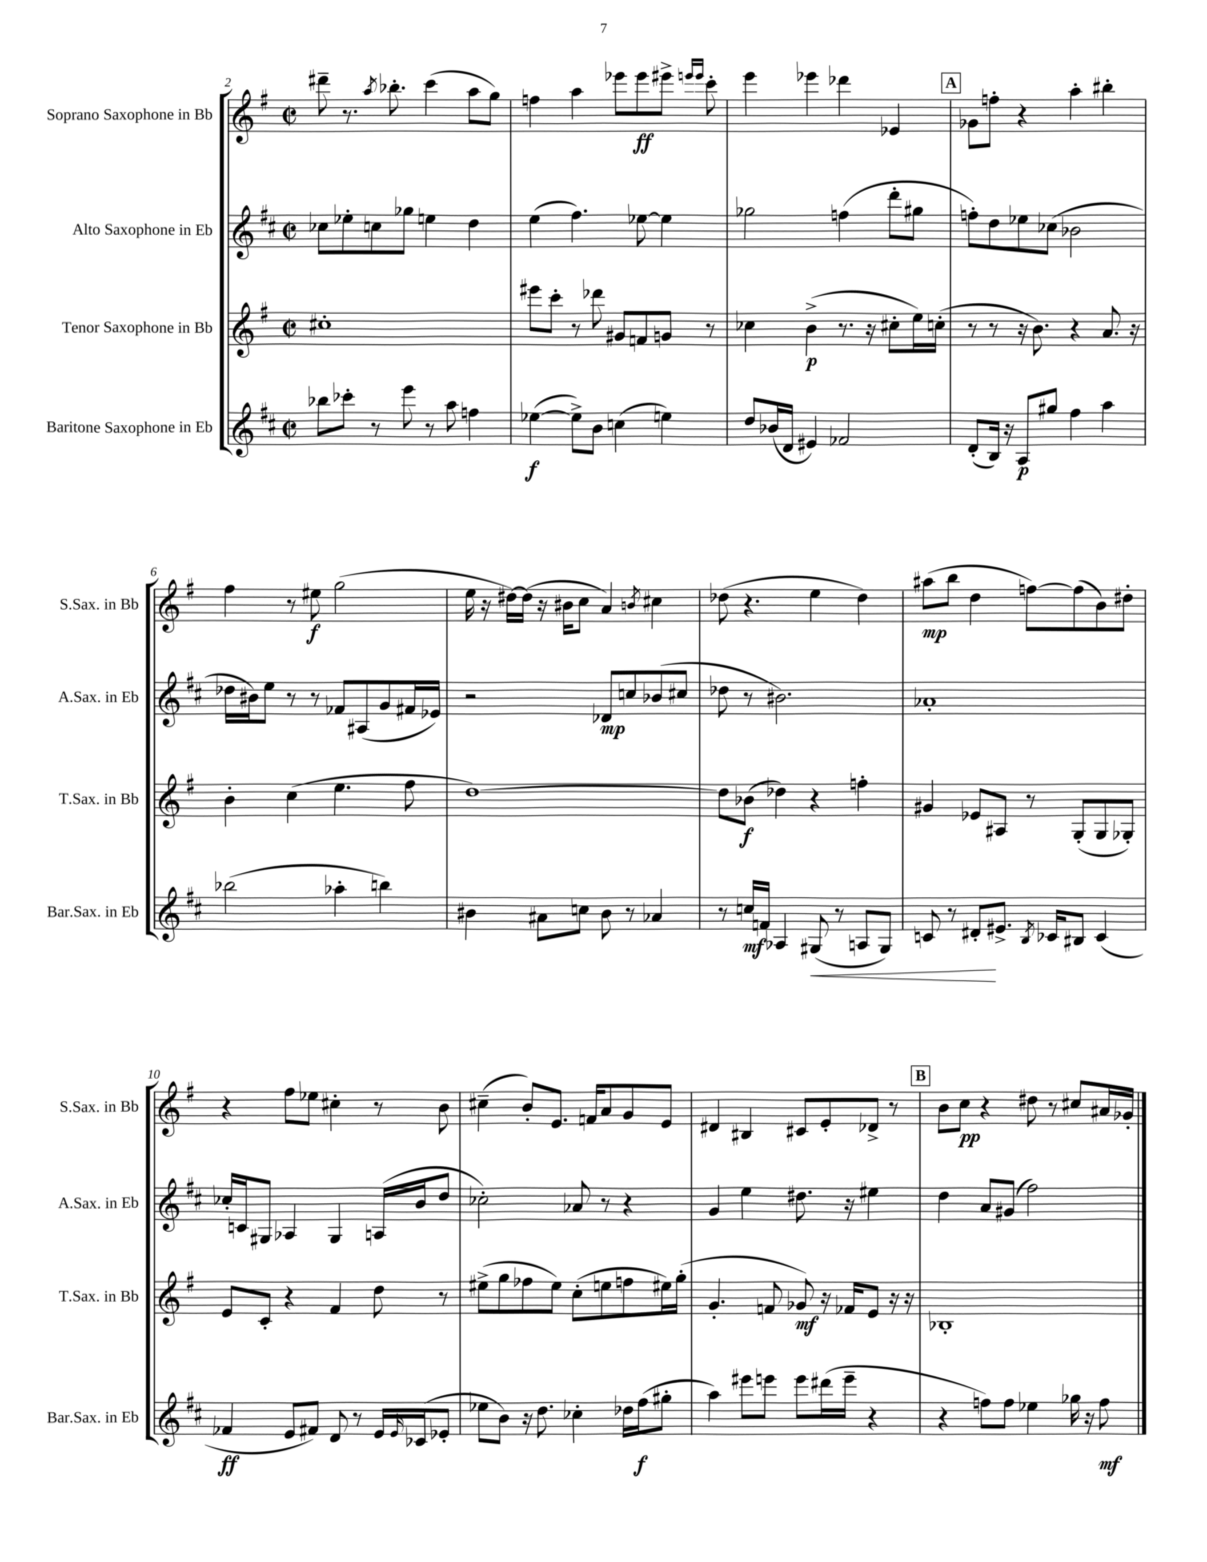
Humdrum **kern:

**kern	**dynam	**kern	**dynam	**kern	**dynam	**kern	**dynam
*part4	*part4	*part3	*part3	*part2	*part2	*part1	*part1
*staff4	*staff4	*staff3	*staff3	*staff2	*staff2	*staff1	*staff1
*I"Baritone Saxophone in Eb	*	*I"Tenor Saxophone in Bb	*	*I"Alto Saxophone in Eb	*	*I"Soprano Saxophone in Bb	*
*I'Bar.Sax. in Eb	*	*I'T.Sax. in Bb	*	*I'A.Sax. in Eb	*	*I'S.Sax. in Bb	*
*clefG2	*	*clefG2	*	*clefG2	*	*clefG2	*
*k[f#c#]	*	*k[f#]	*	*k[f#c#]	*	*k[f#]	*
*M2/2	*	*M2/2	*	*M2/2	*	*M2/2	*
*met(c|)	*	*met(c|)	*	*met(c|)	*	*met(c|)	*
=2	=2	=2	=2	=2	=2	=2	=2
8bb-X\L	.	1cc#X'	.	8cc-X\L	.	8ddd#X~\	.
8ccc-X'\J	.	.	.	8ee-X'\	.	8.r	.
8r	.	.	.	8ccn\	.	.	.
.	.	.	.	.	.	8qaa/	.
.	.	.	.	.	.	8.bb-X'\	.
8eee\	.	.	.	8gg-X\J	.	.	.
8r	.	.	.	4een\	.	(4ccc\	.
8aa\	.	.	.	.	.	.	.
4ffn\	.	.	.	4dd\	.	8aa\L	.
.	.	.	.	.	.	8gg\J)	.
=3	=3	=3	=3	=3	=3	=3	=3
([4ee-X\	f	8eee#X\L	.	(4ee\	.	4ffn\	.
.	.	8ccc'\J	.	.	.	.	.
8ee-^\L])	.	8r	.	4.ff#\)	.	4aa\	.
8b\J	.	8ddd-X\	.	.	.	.	.
(4ccn\	.	8g#X/L	.	.	.	8eee-X\L	.
.	.	8fn/	.	[8ee-X\	.	8eee-\	ff
4een\)	.	8gn/J	.	4ee-\]	.	8eee#X^\J	.
.	.	.	.	.	.	16qqeeen/LL	.
.	.	.	.	.	.	16qqeee/JJ	.
.	.	8r	.	.	.	8ccc'\	.
=4	=4	=4	=4	=4	=4	=4	=4
8dd/L	.	4cc-X\	.	2gg-X\	.	4eee\	.
(16b-X/L	.	.	.	.	.	.	.
16d/JJ	.	.	.	.	.	.	.
4e#X/)	.	(4b^\	p	.	.	4eee-X\	.
2f-X/	.	8.r	.	(4ffn\	.	4ddd-X\	.
.	.	16r	.	.	.	.	.
.	.	8cc#X'\L	.	8ddd'\L	.	4e-X/	.
.	.	16ee\L)	.	8gg#X\J	.	.	.
.	.	(16ccn'\JJ	.	.	.	.	.
!!LO:REH:place=s1:t=A
=5	=5	=5	=5	=5	=5	=5	=5
(8d'/L	.	8r	.	8ffn'\L)	.	8g-X\L	.
16B/Jk)	.	8r	.	8dd\	.	8ffn'\J	.
16r	.	.	.	.	.	.	.
8A/L	p	16r	.	8ee-X\	.	4r	.
.	.	8.b\)	.	.	.	.	.
8gg#X/J	.	.	.	(8cc-X\J	.	.	.
4ff#\	.	4r	.	2b-X\	.	4aa'\	.
4aa\	.	8.a/	.	.	.	4bb#X'\	.
.	.	16r	.	.	.	.	.
!!LO:LB:g=z
=6	=6	=6	=6	=6	=6	=6	=6
(2bb-X\	.	4b'\	.	16dd-X\LL	.	4ff#\	.
.	.	.	.	16b#X\J)	.	.	.
.	.	.	.	8ee\J	.	.	.
.	.	(4cc\	.	8r	.	8r	.
.	.	.	.	8r	.	8ee#X\	f
4aa-X'\	.	4.ee\	.	8f-X/L	.	(2gg\	.
.	.	.	.	(8A#X/	.	.	.
4bbn\)	.	.	.	8g/	.	.	.
.	.	8ff#\	.	16f#X/L	.	.	.
.	.	.	.	16e-X/JJ)	.	.	.
=7	=7	=7	=7	=7	=7	=7	=7
4b#X\	.	[1dd)	.	2r	.	16ee\	.
.	.	.	.	.	.	16r	.
.	.	.	.	.	.	[16dd#X\LL)	.
.	.	.	.	.	.	(16dd#\JJ]	.
8a#X\L	.	.	.	.	.	16r	.
.	.	.	.	.	.	16b#X\KL	.
8ccn\J	.	.	.	.	.	8cc\J	.
8b#\	.	.	.	8d-X/L	mp	4a/)	.
8r	.	.	.	8ccn/	.	.	.
.	.	.	.	.	.	8qbn/	.
4a-X/	.	.	.	(8b-X/	.	4cc#X\	.
.	.	.	.	8cc#X/J	.	.	.
=8	=8	=8	=8	=8	=8	=8	=8
8r	.	8dd\L]	.	8dd-X\	.	(8dd-X\	.
16ccn/LL	mf	(8b-X\J	f	8r	.	4.r	.
16fn/JJ	.	.	.	.	.	.	.
4A-X/	.	4dd-X\)	.	2.b#X\)	.	.	.
!	!LO:HP:b	!	!	!	!	!	!
(8G#X/	<	4r	.	.	.	4ee\	.
8r	.	.	.	.	.	.	.
8An/L	.	4ffn'\	.	.	.	4dd-\)	.
8G#/J)	.	.	.	.	.	.	.
=9	=9	=9	=9	=9	=9	=9	=9
8cn/	.	4g#X/	.	1a-X'	.	(8aa#X\L	mp
8r	.	.	.	.	.	8bb\J	.
8d#X'/L	.	8e-X/L	.	.	.	4dd\	.
8.e#X^/J	[	8A#X/J	.	.	.	.	.
.	.	8r	.	.	.	[8ffn\L)	.
8qB/	.	.	.	.	.	.	.
16c-X/KL	.	.	.	.	.	.	.
8B#X/J	.	(8G'/L	.	.	.	(8ff\]	.
(4c-/	.	8G/	.	.	.	8b\)	.
.	.	8G-X'/J)	.	.	.	8dd#X'\J	.
!!LO:LB:g=z
=10	=10	=10	=10	=10	=10	=10	=10
4f-X/	ff	8e/L	.	16cc-X'/LL	.	4r	.
.	.	.	.	16cn/J	.	.	.
.	.	8c'/J	.	8G#X/J	.	.	.
8e/L	.	4r	.	4A-X/	.	8ff#\L	.
8f#X/J)	.	.	.	.	.	8ee-X\J	.
8d/	.	4f#/	.	4G#/	.	4cc#X'\	.
8r	.	.	.	.	.	.	.
16e/LL	.	8dd\	.	(16An/LL	.	8r	.
16qqe/	.	.	.	.	.	.	.
(16c-X/J	.	.	.	16b/J	.	.	.
8e-X'/J	.	8r	.	8dd/J	.	8b\	.
=11	=11	=11	=11	=11	=11	=11	=11
8ee-X\L	.	(8ee#X^\L	.	2cc-X'\)	.	(4cc#X~\	.
8b\J)	.	8gg\	.	.	.	.	.
16r	.	8ff-X\	.	.	.	8b'/L)	.
8.dd\	.	.	.	.	.	.	.
.	.	8ee#\J)	.	.	.	8.e/J	.
4cc-X'\	.	(8cc'\L	.	8a-X/	.	.	.
.	.	.	.	.	.	16fn/KL	.
.	.	8een\	.	8r	.	8a/	.
16dd-X\LL	.	8ffn\	.	4r	.	8g/	.
(16ff#\J	f	.	.	.	.	.	.
8gg#X'\J	.	16ee#X\L)	.	.	.	8e/J	.
.	.	(16gg'\JJ	.	.	.	.	.
=12	=12	=12	=12	=12	=12	=12	=12
4aa\)	.	4.g'/	.	4g/	.	4d#X/	.
8eee#X\L	.	.	.	4ee\	.	4B#X/	.
8eeen\J	.	8fn/	.	.	.	.	.
8eee\L	.	8g-X/)	mf	8.dd#X\	.	8c#X/L	.
(16ddd#X\L	.	16r	.	.	.	8e'/	.
16eee~\JJ	.	16f-X/KL	.	16r	.	.	.
4r	.	8e/J	.	4ee#X\	.	8d-X^/J	.
.	.	16r	.	.	.	8r	.
.	.	16r	.	.	.	.	.
!!LO:REH:place=s1:t=B
=13	=13	=13	=13	=13	=13	=13	=13
4r	.	1B-X'	.	4dd\	.	8b\L	.
.	.	.	.	.	.	8cc\J	pp
8ffn\L)	.	.	.	8a/L	.	4r	.
8ff\J	.	.	.	(8g#X/J	.	.	.
4ee-X\	.	.	.	2ff#\)	.	8dd#X\	.
.	.	.	.	.	.	8r	.
16gg-X\	.	.	.	.	.	8cc#X/L	.
16r	.	.	.	.	.	.	.
8ff\	mf	.	.	.	.	16a#X/L	.
.	.	.	.	.	.	16g-X'/JJ	.
==	==	==	==	==	==	==	==
*-	*-	*-	*-	*-	*-	*-	*-
